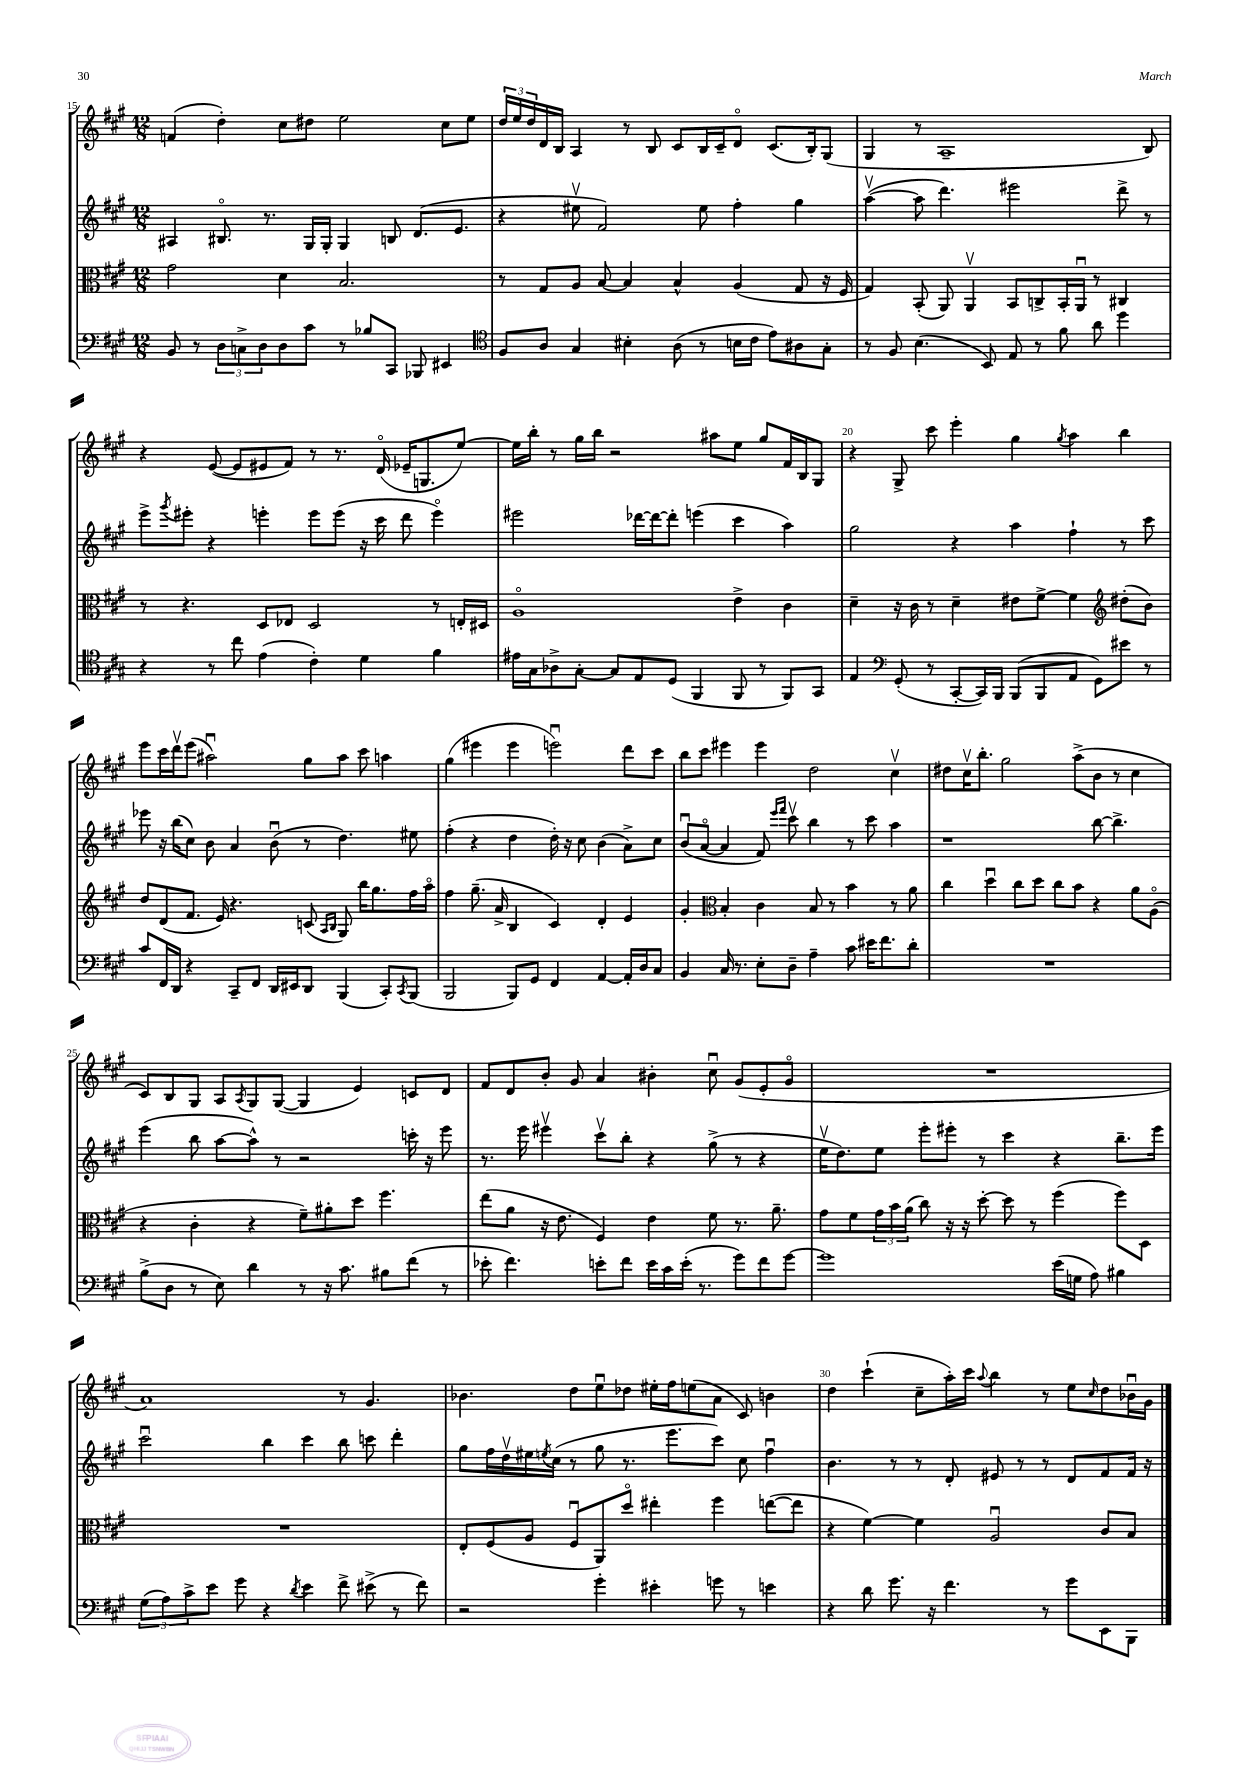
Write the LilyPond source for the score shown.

<<
\new StaffGroup <<
\new Staff = "s0" {
    \clef treble \key a \major \numericTimeSignature \time 12/8
    f'4( d''4-.) cis''8 dis''8 e''2 cis''8 e''8 |
    \tuplet 3/2 { d''16 e''16 d''16 } d'16 b16 a4 r8 b8 cis'8 b16 cis'16-- d'8\flageolet cis'8.( b16-.) gis8( |
    gis4 r8 a1-- b8) |
    r4 e'8~( e'8 eis'8 fis'8) r8 r8. d'16\flageolet( ees'16-- g8. e''8~) |
    e''16 b''16-. r8 gis''16 b''16 r2 ais''8 e''8 gis''8 fis'16 b16 gis8 |
    r4 gis8-> cis'''8 e'''4-. gis''4 \acciaccatura { gis''8 } a''4 b''4 |
    e'''8 cis'''16 d'''16\upbow e'''8( ais''2\downbow) gis''8 ais''8 cis'''8 a''4 |
    gis''4( eis'''4 eis'''4 e'''2\downbow) d'''8 cis'''8 |
    b''8 cis'''8 eis'''4 eis'''4 d''2 cis''4\upbow |
    dis''8 cis''16\upbow b''8.-. gis''2 a''8->( b'8 r8 cis''4 |
    cis'8) b8 gis8 a8 \acciaccatura { a8 } gis8 gis8~( gis4 e'4) c'8 d'8 |
    fis'8 d'8 b'8-. gis'8 a'4 bis'4-. cis''8\downbow gis'8( e'8-. gis'8\flageolet |
    R1. |
    a'1) r8 gis'4. |
    bes'4. d''8 e''8\downbow des''8 eis''16-. fis''16 e''8( a'8 cis'8) b'4 |
    d''4 cis'''4-!( cis''8-- a''16-.) cis'''16 \appoggiatura { a''8 } b''4 r8 e''8 \grace { cis''16 } d''8 bes'16\downbow gis'16 \bar "|." |
}
\new Staff = "s1" {
    \clef treble \key a \major \numericTimeSignature \time 12/8
    ais4 bis8.\flageolet r8. gis16 gis16-. gis4 b8 d'8.( e'8. |
    r4 eis''8\upbow fis'2) eis''8 fis''4-. gis''4 |
    a''4~\upbow( a''8 d'''4.) eis'''2 d'''8-> r8 |
    e'''8-> \acciaccatura { gis'''8 } eis'''8-. r4 e'''4-. e'''8 e'''8( r16 cis'''16 d'''8 e'''4\flageolet) |
    eis'''2 des'''16~ des'''16~ des'''8-. e'''4( cis'''4 a''4) |
    gis''2 r4 a''4 fis''4-! r8 cis'''8 |
    ees'''8 r16 b''16( cis''8) b'8 a'4 b'8\downbow( r8 d''4.) eis''8 |
    fis''4-.( r4 d''4 d''16-.) r16 cis''8 b'4( a'8->) cis''8 |
    b'8\downbow( a'8~\flageolet a'4 fis'8) \grace { e'''16 fis'''16 } cis'''8\upbow b''4 r8 cis'''8 a''4 |
    r1 b''8~ b''4.-> |
    e'''4( b''8 a''8~ a''8-^) r8 r2 c'''16-. r16 e'''8 |
    r8. e'''16 eis'''4\upbow cis'''8\upbow b''8-. r4 gis''8->( r8 r4 |
    e''16\upbow d''8.) e''8 e'''8-. eis'''8-. r8 cis'''4 r4 b''8.-- eis'''16 |
    cis'''2\downbow b''4 cis'''4 b''8 c'''8 d'''4-. |
    gis''8 fis''16 d''16\upbow eis''16 \acciaccatura { e''8 } cis''16( r8 gis''8 r8. e'''8. cis'''8) cis''8 fis''4\downbow |
    b'4. r8 r8 d'8-. eis'8 r8 r8 d'8 fis'8 fis'16 r16 \bar "|." |
}
\new Staff = "s2" {
    \clef alto \key a \major \numericTimeSignature \time 12/8
    gis'2 d'4 b2. |
    r8 gis8 a8 b8~ b4 b4-^ a4( gis8 r16 fis16 |
    gis4) b,8-.( a,8) a,4\upbow b,8 c8-> b,16-. a,16\downbow r8 cis4 |
    r8 r4. d8 ees8 d2 r8 e16-. dis16 |
    a1\flageolet e'4-> cis'4 |
    d'4-- r16 cis'16 r8 d'4-- eis'8 fis'8~-> fis'4 \clef treble dis''8-.( b'8) |
    d''8 d'8( fis'8. e'16) r4. c'8( \grace { a16 b16 } gis8) b''16 gis''8. fis''16 a''16\flageolet |
    fis''4 gis''8.--( a'16-> b4 cis'4) d'4-. e'4 |
    gis'4-. \clef alto b4-. cis'4 b8 r8 b'4 r8 a'8 |
    cis''4 d''4\downbow cis''8 d''8 cis''8 b'8 r4 a'8 a8\flageolet( |
    r4 cis'4-. r4 fis'8--) ais'8-. d''8 fis''4. |
    e''8( a'8 r16 e'8. fis4) e'4 fis'8 r8. a'8.-- |
    gis'8 fis'8 \tuplet 3/2 { gis'16 b'16 a'16( } cis''8) r16 r16 d''8~-. d''8 r8 fis''4( fis''8) d8 |
    R1. |
    e8-. fis8( a8 fis8\downbow a,8) d''8\flageolet eis''4-. fis''4 e''8~( e''8 |
    r4 fis'4~) fis'4 a2\downbow cis'8 b8 \bar "|." |
}
\new Staff = "s3" {
    \clef bass \key a \major \numericTimeSignature \time 12/8
    b,8 r8 \tuplet 3/2 { d8 c8-> d8 } d8 cis'8 r8 bes8 cis,8 bes,,8 eis,4 |
    \clef tenor fis8 a8 gis4 bis4-. a8( r8 b16 cis'16 e'8) ais8 gis8-. |
    r8 fis8 b4.( b,8) e8 r8 fis'8 a'8 d''4 |
    r4 r8 cis''8 e'4( cis'4-.) d'4 fis'4 |
    eis'16 gis16 aes8-> gis8~-. gis8 e8 d8( fis,4 fis,8 r8 fis,8) gis,8 |
    e4 \clef bass gis,8-.( r8 cis,8~-. cis,16) b,,16 b,,8( b,,8 a,8 gis,8) eis'8 r8 |
    cis'8 fis,16 d,16 r4 cis,8-- fis,8 d,16 eis,16 d,8 b,,4( cis,8-.) \acciaccatura { cis,8 } b,,8( |
    b,,2 b,,8) gis,8 fis,4 a,4~ a,16-. d16 cis8 |
    b,4 cis16 r8. e8-. d8-- a4-- cis'8 eis'16 fis'8. d'8-. |
    R1. |
    b8->( d8 r8 e8) d'4 r8 r16 cis'8. bis8 fis'8( r8 |
    ees'8-. fis'4.) e'8-. fis'8 e'16 cis'16 e'16-.( r8. gis'8) fis'8 gis'8~ |
    gis'1 e'16( g16 a8) bis4 |
    \tuplet 3/2 { gis8( a8) cis'8-> } e'8 gis'8 r4 \acciaccatura { d'8 } e'4 fis'8-> eis'8->( r8 fis'8) |
    r2 gis'4-. eis'4-. g'8 r8 e'4 |
    r4 d'8 gis'8. r16 fis'4. r8 gis'8 e,8 b,,8 \bar "|." |
}
>>
>>
\layout { \context { \Score currentBarNumber = #15 \override BarNumber.break-visibility = ##(#f #t #t) barNumberVisibility = #(every-nth-bar-number-visible 5) } }
